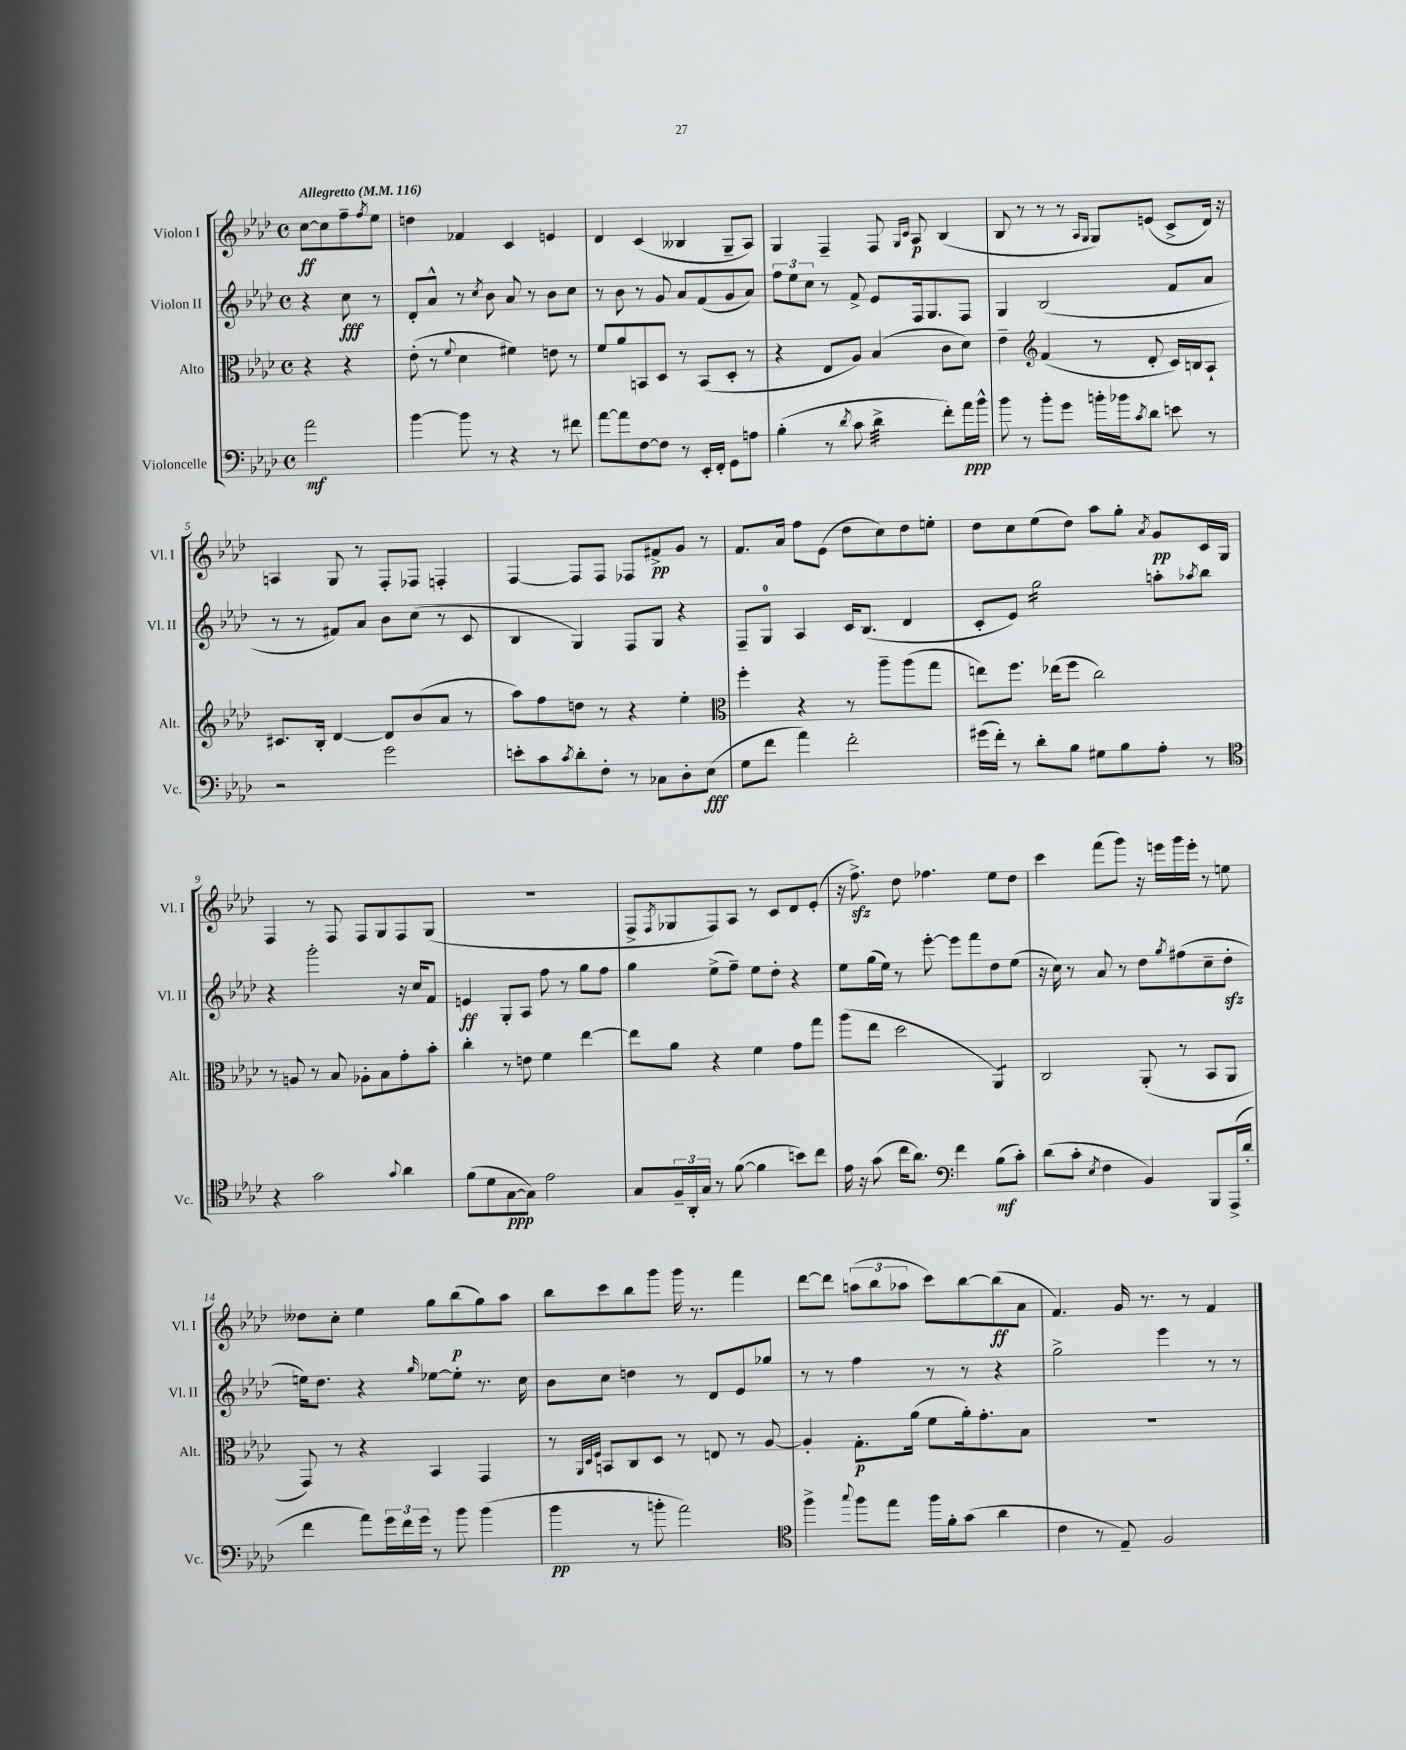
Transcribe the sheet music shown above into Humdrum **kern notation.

**kern	**kern	**kern	**kern
*staff4	*staff3	*staff2	*staff1
*clefF4	*clefC3	*clefG2	*clefG2
*k[b-e-a-d-]	*k[b-e-a-d-]	*k[b-e-a-d-]	*k[b-e-a-d-]
*M4/4	*M4/4	*M4/4	*M4/4
*met(c)	*met(c)	*met(c)	*met(c)
*MM116	*MM116	*MM116	*MM116
2a-	4r	4r	[8cc
.	.	.	8cc]
.	4r	8cc	8ff~
.	.	.	8qff
.	.	8r	8ee-
=	=	=	=
[4b-	(8e-'	8d-'	4dd
.	8r	8a-^^	.
.	8qqf	.	.
8b-]	4d-	8r	4f-
.	.	8qcc	.
8r	.	8b-	.
4r	4f#)	8a-	4c
.	.	8r	.
8r	8e	8b-	4e
8f#	8r	8cc	.
=	=	=	=
[8a-	8f	8r	4d-
8a-]	8a-	8b-	.
[8F	8BB	8r	(4c
8F]	8D-	8g	.
8r	8r	8a-	4B--
16EE-'	(8BB	(8f	.
16FF'	.	.	.
8GG	8D-'	8g	8G~
8A	8r	8a-)	8A-)
=	=	=	=
(4B-'	4r	12ff	4G
.	.	12ee-	.
.	.	12cc	.
8r	8E-	8r	4F~
8qd-	.	.	.
8c	8A-)	8f^	.
4d-^	(4B-	8e-	8F
.	.	.	16qqG
.	.	.	16qqc
.	.	16F	8A-
.	.	8.G	.
8f')	8c	.	(4B-
16a-	8d-)	8F	.
16b-^^	.	.	.
=	=	=	=
8b-	4e-~	4G	8B-
8r	.	.	8r
*	*clefG2	*	*
8b-'	(4f	(2B-	8r
8g	.	.	8r
.	.	.	16qqA-
.	.	.	16qqG
16b'	8r	.	8G)
16b-	.	.	.
8qc	.	.	.
8d-	8d-'	.	(8e
8e	16c)	8f	8c^
.	16B	.	.
8r	8A-`	8a-	16d-)
.	.	.	16r
=	=	=	=
2r	8.c#	8r	4A
.	.	8r	.
.	16B-'	.	.
.	[4d-	8f#)	8G
.	.	8a-	8r
2g	8d-]	8b-	8F'
.	(8b-	(8cc	8F-
.	8a-	8r	4F'
.	8r	8c	.
=	=	=	=
8e'	8aa-)	4B-	[4F
8c	8ff	.	.
8qc	.	.	.
8d-'	8dd	4G)	8F]
8F'	8r	.	8F
8r	4r	8F	8F-
8C-	.	8G	8f#^
8D-'	4ee-'	4r	8g
(8E-	.	.	8r
=	=	=	=
*	*clefC3	*	*
8G	4ff'	8F~	8.f
8f	.	8G	.
.	.	.	16a-
4a-)	4r	4A-	8ff
.	.	.	(8e-
2f'	8r	16c	8dd-
.	.	(8.B-	.
.	8aa-~	.	8cc)
.	(8aa-	4d-	8dd-
.	8gg	.	8ee'
=	=	=	=
(16g#	8ee)	8c'	8dd-
16f')	.	.	.
8r	8.ff	8e-)	8cc
8d-'	.	2gg	(8ee-
.	(16ee-	.	.
8B-	8ff	.	8dd-)
8G#	2cc)	.	8aa-
8B-	.	.	8gg'
.	.	.	8qa-
8A-'	.	8aa'	8g
.	.	8qaa-	.
8r	.	8bb-	16c
.	.	.	16G
=	=	=	=
*clefC4	*	*	*
4r	8r	4r	4F
.	8A	.	.
2g	8r	2ggg'	8r
.	8B-	.	8F
.	8A-'	.	8F
.	8B-	.	8G
8qqg	.	.	.
4a-	8g'	16r	8F
.	.	16cc	.
.	8b-'	8f	(8G
=	=	=	=
(8f	4cc'	4e	1r
8d-	.	.	.
[8G	8r	8G'	.
8G])	8e	8A-	.
2e-	4f	8ff	.
.	.	8r	.
.	[4ee-	8gg	.
.	.	8ff	.
=	=	=	=
8G	8ee-]	4gg	8F^
.	.	.	8qF
24F~	8a-	.	8G-
24AA-'	.	.	.
24G	.	.	.
8r	4r	(8ee-^	8F)
([8f	.	8ff~)	8A-
4f]	4f	8ee-	8r
.	.	8dd-'	8c
8b)	8g	4r	8d-
8cc	8gg	.	(8e-'
=	=	=	=
16e-	(8aa-	8ee-	16r
16r	.	.	8.ff^)
(8g	8ee-	(16gg	.
.	.	16ee-)	.
16cc	2dd-	8r	8dd-
8.a-)	.	.	.
.	.	[8eee-'	4.ff-
*clefF4	*	*	*
4f	.	8eee-]	.
.	.	8fff	.
(8B-	4AA-)	8dd-	8ee-
8c')	.	(8ee-	8dd-
=	=	=	=
(8d-	2C	16r	4ccc
.	.	16cc)	.
8c'	.	8r	.
8qE-	.	.	.
4F	.	8a-	(8fff
.	.	8r	8ggg)
4BB-)	(8AA-'	8dd-	16r
.	.	.	16eee
.	.	8qgg	.
.	8r	(8ff#	16ggg
.	.	.	16eee'
8BBB-	8BB-	8cc~	8r
(16AAA-^	8AA-	8dd-'	8ee
16d-'	.	.	.
=	=	=	=
4f	8GG)	16ee)	8dd--
.	.	8.dd-	.
.	8r	.	8cc'
8a-)	4r	4r	4ee-
24g	.	.	.
24f	.	.	.
24g	.	.	.
.	.	16qqgg	.
8r	4BB-	[8ee-	8gg
8b-	.	8ee-']	(8bb-
(4b-	4GG	8.r	8gg)
.	.	.	8aa-
.	.	16cc	.
=	=	=	=
4b-	8r	8b-	8bb-
.	32qqAA-	.	.
.	32qqD-	.	.
.	32qqF	.	.
.	8BB	8cc	8ccc
8r	8C	4dd	8bb-
8b'	8D-	.	8ggg
2a-)	8r	8r	16ggg
.	.	.	8.r
.	8E	8d-	.
.	8r	8e-	4fff
.	[8A-	8gg-	.
=	=	=	=
*clefC4	*	*	*
4ff^	4A-']	8r	[8ddd-
.	.	8r	8ddd-]
8qqgg	.	.	.
8ff	8.G'	4ff	(12aa
.	.	.	12bb-
8ee-	.	.	.
.	.	.	12aa-
.	(16a-	.	.
16ff	8f	8r	8ccc)
16f'	.	.	.
(8g	16a-')	8r	[8bb-
.	8.g'	.	.
4a-	.	4r	(8bb-]
.	8B-	.	8a-
=	=	=	=
4c	1r	2gg^	4.f)
8r	.	.	.
8E-~)	.	.	16g
.	.	.	8.r
2F	.	4eee-	.
.	.	.	8r
.	.	8r	4f
.	.	8r	.
==	==	==	==
*-	*-	*-	*-
